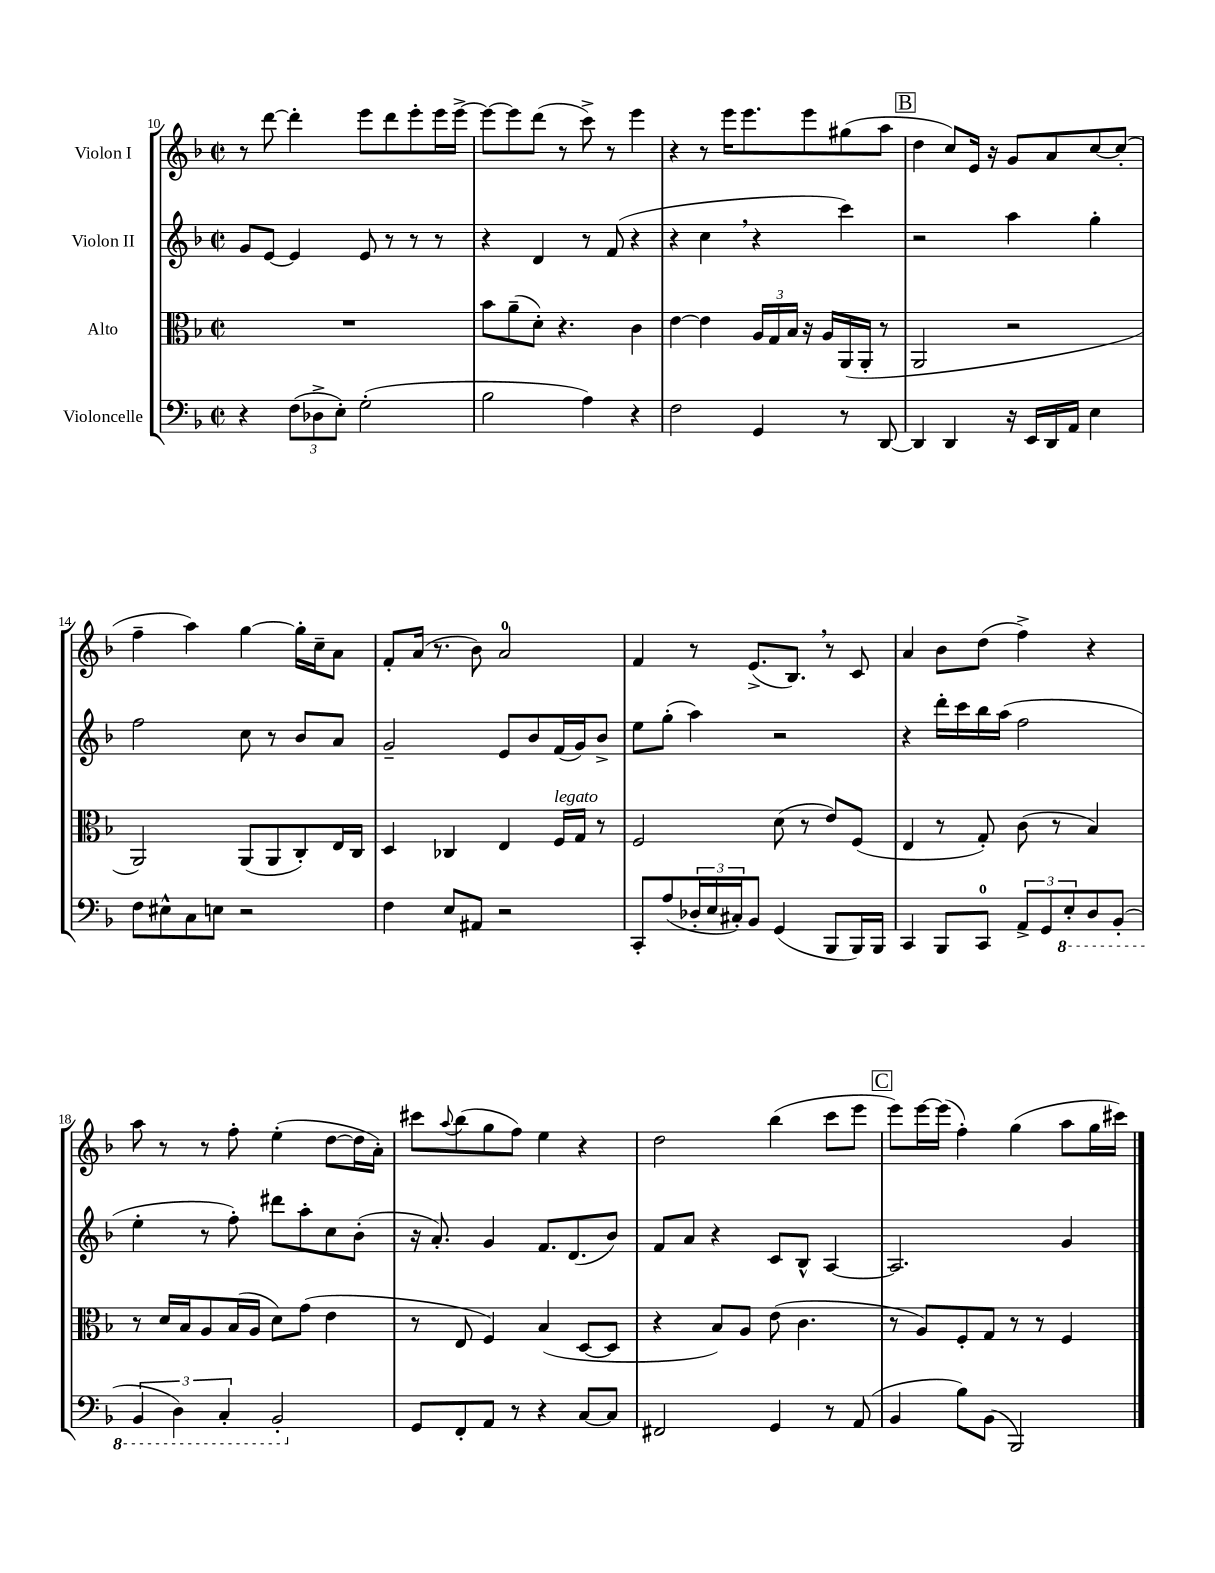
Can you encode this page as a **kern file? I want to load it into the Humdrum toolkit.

**kern	**kern	**kern	**kern
*staff4	*staff3	*staff2	*staff1
*clefF4	*clefC3	*clefG2	*clefG2
*k[b-]	*k[b-]	*k[b-]	*k[b-]
*M2/2	*M2/2	*M2/2	*M2/2
*met(c|)	*met(c|)	*met(c|)	*met(c|)
4r	1r	8g	8r
.	.	[8e	[8ddd
(12F	.	4e]	4ddd']
12D-^	.	.	.
12E')	.	.	.
(2G'	.	8e	8eee
.	.	8r	8ddd
.	.	8r	8eee'
.	.	8r	16eee
.	.	.	[16eee^
=	=	=	=
2B-	8b-	4r	8eee_
.	(8a~	.	8eee]
.	8d')	4d	(8ddd
.	4.r	.	8r
4A)	.	8r	8ccc^)
.	.	(8f	8r
4r	4c	4r	4eee
=	=	=	=
2F	[4e	4r	4r
.	4e]	4cc	8r
.	.	.	16eee
.	.	.	8.eee
4GG	24A	4r	.
.	24G	.	.
.	24B-	.	.
.	16r	.	8eee
.	16A	.	.
8r	(16AA	4ccc)	(8gg#
.	16AA'	.	.
[8DD	8r	.	8aa
=	=	=	=
4DD]	2AA	2r	4dd
4DD	.	.	8cc)
.	.	.	16e
.	.	.	16r
16r	2r	4aa	8g
16EE	.	.	.
16DD	.	.	8a
16AA	.	.	.
4E	.	4gg'	[8cc
.	.	.	(8cc']
=	=	=	=
8F	2AA)	2ff	4ff~
8E#^^	.	.	.
8C	.	.	4aa)
8E	.	.	.
2r	(8AA	8cc	[4gg
.	8AA	8r	.
.	8C')	8b-	16gg']
.	.	.	16cc~
.	16E	8a	8a
.	16C	.	.
=	=	=	=
4F	4D	2g~	8f'
.	.	.	(16a
.	.	.	8.r
8E	4C-	.	.
8AA#	.	.	8b-)
2r	4E	8e	2a
.	.	8b-	.
.	16F	(16f	.
.	16G	16g)	.
.	8r	8b-^	.
=	=	=	=
8CC'	2F	8ee	4f
(8A	.	(8gg'	.
24D-'	.	4aa)	8r
24E	.	.	.
24C#')	.	.	.
8BB-	.	.	(8.e^
(4GG	(8d	2r	.
.	.	.	8.B-)
.	8r	.	.
8BBB-	8e)	.	8r
16BBB-)	(8F	.	8c
16BBB-	.	.	.
=	=	=	=
4CC	4E	4r	4a
8BBB-	8r	16ddd'	8b-
.	.	16ccc	.
8CC	8G')	16bb-	(8dd
.	.	(16aa	.
12AA^	(8c	2ff	4ff^)
12GG	.	.	.
.	8r	.	.
12EE'	.	.	.
8DD	4B-)	.	4r
(8BBB-'	.	.	.
=	=	=	=
6BBB-	8r	4ee'	8aa
.	16d	.	8r
6DD)	.	.	.
.	16B-	.	.
.	8A	8r	8r
6CC'	.	.	.
.	(16B-	8ff')	8ff'
.	16A	.	.
2BBB-'	8d)	8ddd#	(4ee'
.	(8g	8aa'	.
.	4e	8cc	[8dd
.	.	(8b-'	16dd]
.	.	.	16a')
=	=	=	=
8GG	8r	16r	8ccc#
.	.	8.a')	.
.	.	.	8qqaa
8FF'	8E	.	(8bb-
8AA	4F)	4g	8gg
8r	.	.	8ff)
4r	(4B-	8.f	4ee
.	.	(8.d	.
[8C	[8D	.	4r
8C]	8D]	8b-)	.
=	=	=	=
2FF#	4r	8f	2dd
.	.	8a	.
.	8B-)	4r	.
.	8A	.	.
4GG	(8e	8c	(4bb-
.	4.c	8B-^^	.
8r	.	[4A	8ccc
(8AA	.	.	8eee
=	=	=	=
4BB-	8r	2.A]	8eee)
.	8A)	.	[16eee
.	.	.	(16eee]
8B-)	8F'	.	4ff')
(8BB-	8G	.	.
2BBB-)	8r	.	(4gg
.	8r	.	.
.	4F	4g	8aa
.	.	.	16gg
.	.	.	16ccc#)
==	==	==	==
*-	*-	*-	*-
